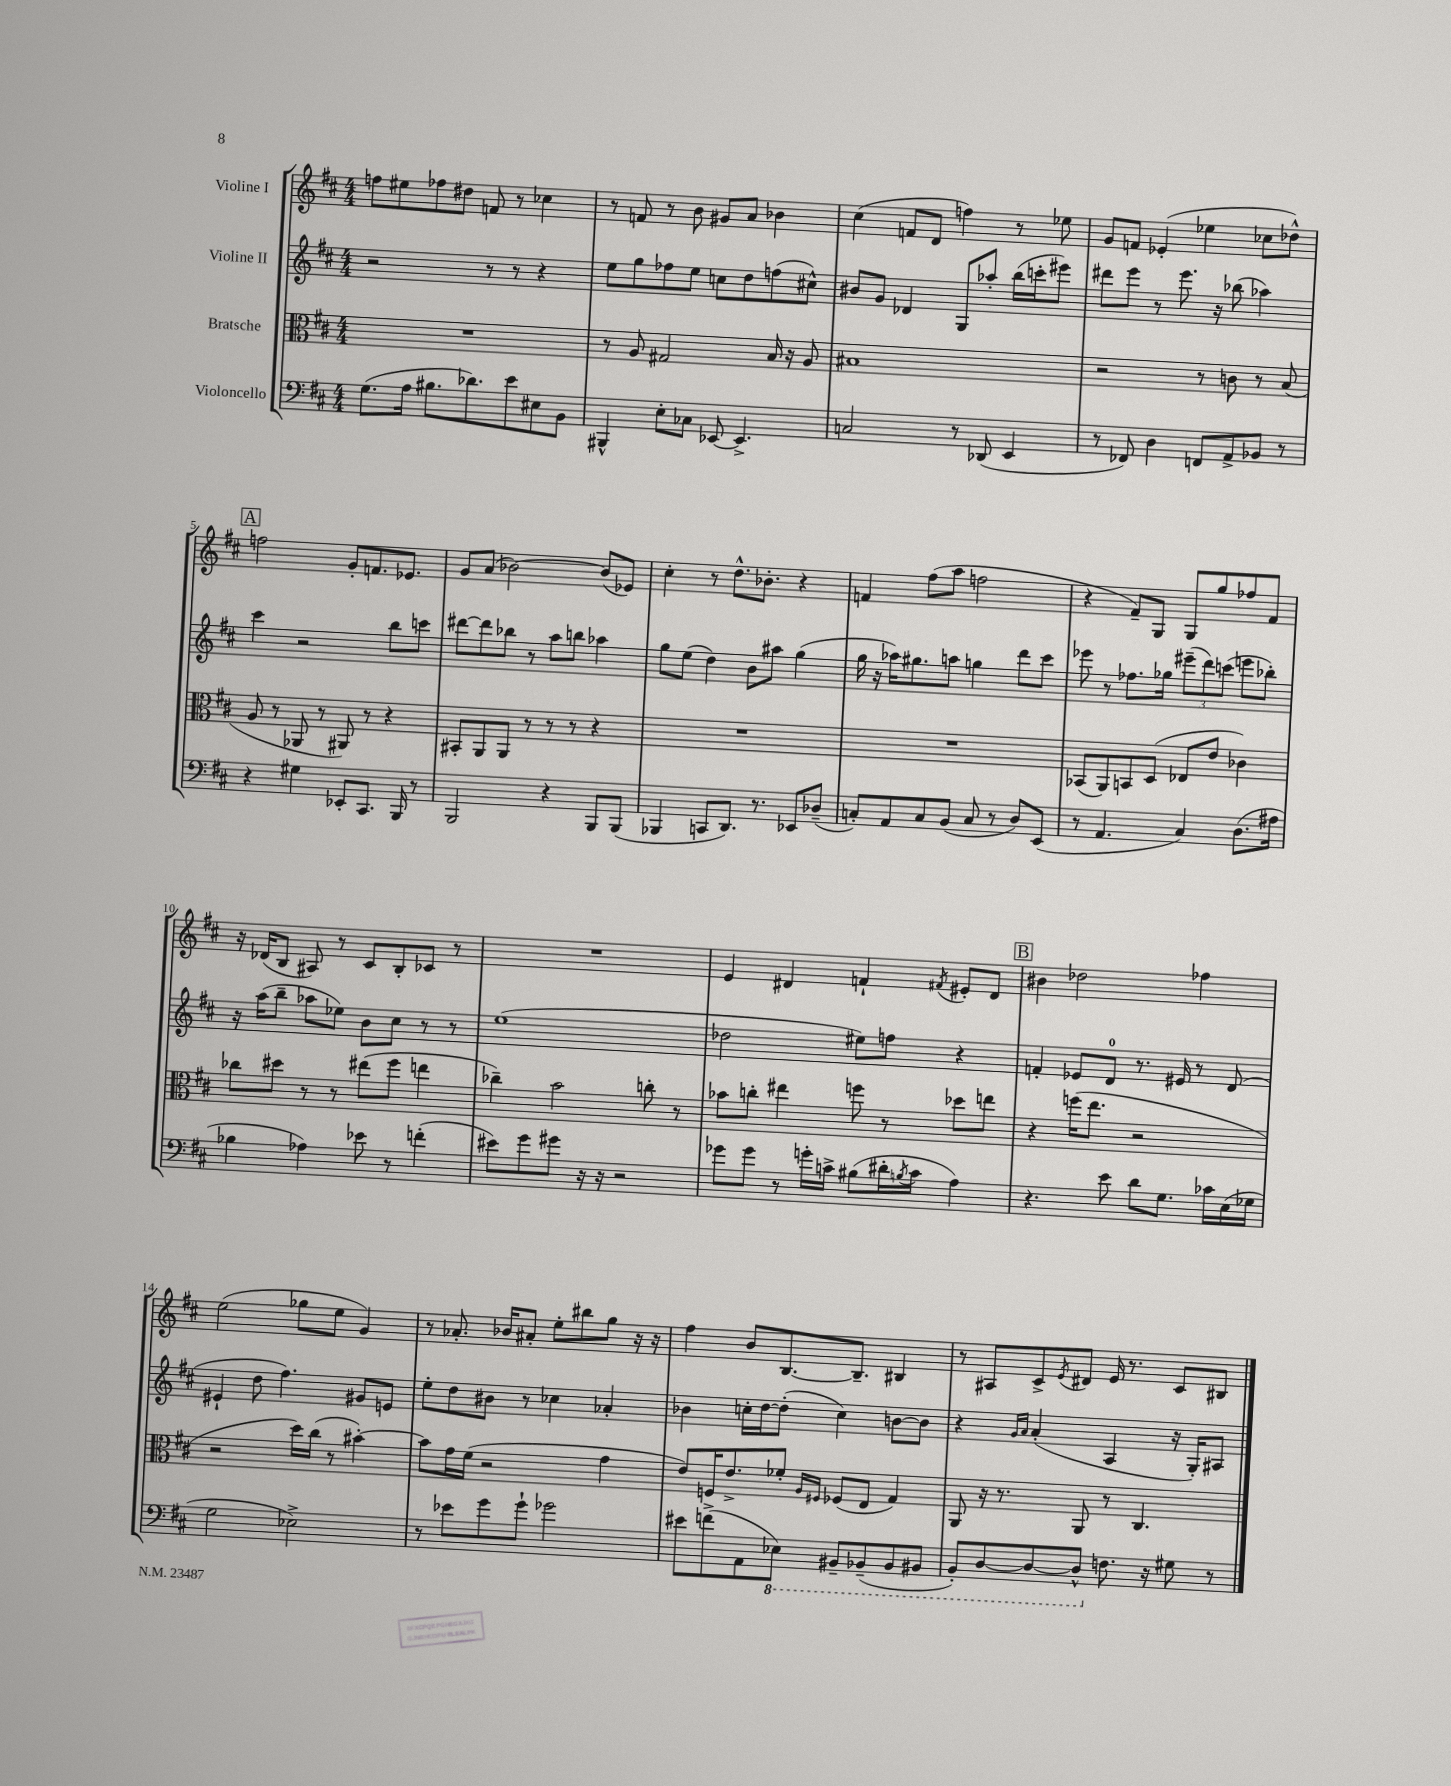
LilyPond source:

<<
\new StaffGroup <<
\new Staff = "s0" \with { instrumentName = "Violine I" } {
    \clef treble \key d \major \numericTimeSignature \time 4/4
    f''8 eis''8 fes''8 dis''8 f'8 r8 ces''4 |
    r8 f'8 r8 b'8 gis'8 a'8 bes'4 |
    cis''4( f'8 d'8 f''4) r8 ees''8 |
    g'8 f'8 ees'4-.( ees''4 ces''8 des''8-^) |
    \mark \markup { \box "A" } f''2 g'8-. f'8. ees'8. |
    g'8 a'8( bes'2~) bes'8( ees'8) |
    cis''4-. r8 d''8.-^ bes'8.-. r4 |
    f'4 fis''8( a''8 f''2 |
    r4 fis'8--) g8 g8 g''8 fes''8 fis'8 |
    r16 des'16( b8 ais8) r8 cis'8 b8-. ces'8 r8 |
    R1 |
    e'4 dis'4 f'4-! \acciaccatura { fis'8 } eis'8-. dis'8 |
    \mark \markup { \box "B" } bis'4 des''2 fes''4 |
    e''2( ges''8 e''8 g'4) |
    r8 aes'8.-. bes'16 ais'8-. e''8-. bis''8 g''8 r16 r16 |
    fis''4 b'8 b8.~ b8.-- bis4 |
    r8 ais8 cis'8-> \acciaccatura { e'8 } dis'8 e'16 r8. cis'8 bis8 \bar "|." |
}
\new Staff = "s1" \with { instrumentName = "Violine II" } {
    \clef treble \key d \major \numericTimeSignature \time 4/4
    r2 r8 r8 r4 |
    e''8 g''8 fes''8 e''8 c''8 d''8 f''8( cis''8-^) |
    bis'8 g'8 des'4 g8 aes''8-. b''16( c'''16-. eis'''8) |
    dis'''8 e'''8 r8 e'''8. r16 bes''8( aes''4) |
    \mark \markup { \box "A" } cis'''4 r2 b''8 c'''8 |
    dis'''8~ dis'''8 bes''8 r8 a''8 b''8 aes''4 |
    g''8 e''8( d''4) b'8 ais''8 g''4( |
    g''16 r16 aes''16) gis''8. a''8 g''4 d'''8 cis'''8 |
    ees'''8 r8 fes''8. ges''16 \tuplet 3/2 { eis'''8--( d'''8) c'''8( } e'''8 bes''8-.) |
    r16 a''16( b''8-- aes''8 ees''8) b'8 cis''8 r8 r8 |
    e''1( |
    des''2 eis''8) f''8 r4 |
    \mark \markup { \box "B" } f'4-. ees'8 d'8-0 r8. eis'16 r8 d'8( |
    eis'4-! d''8 fis''4.) gis'8 e'8 |
    e''8-. d''8 bis'8 r8 ces''4 aes'4-. |
    bes'4 c''16-. d''16~ d''8-.( c''4) b'8~ b'8 |
    r4 \grace { g'16 a'16 } a'4-.( a4 r16 g16-.) ais8 \bar "|." |
}
\new Staff = "s2" \with { instrumentName = "Bratsche" } {
    \clef alto \key d \major \numericTimeSignature \time 4/4
    R1 |
    r8 a8 gis2 b16 r16 a8 |
    bis1 |
    r2 r8 c'8 r8 b8( |
    \mark \markup { \box "A" } a8 r8 aes,8 r8 ais,8) r8 r4 |
    bis,8-. a,8 a,8 r8 r8 r8 r4 |
    R1 |
    R1 |
    bes,8( a,8) b,8 d8( ees8 e'8 ces'4) |
    ces''8 dis''8 r8 r8 eis''8( fis''8 e''4 |
    ces''4--) b'2 c''8-. r8 |
    bes'8 c''8-. eis''4 f''8 r8 des''8 e''8 |
    \mark \markup { \box "B" } r4 f''16( e''8. r2 |
    r2 d''16) cis''16( r8 bis'4~-.) |
    bis'8 g'16 fis'16( r2 g'4 |
    e'8) f16 e'8.-> fes'8-. \grace { a16 fis16 } fes8( e8 g4) |
    a,8 r16 r8. a,8 r8 cis4. \bar "|." |
}
\new Staff = "s3" \with { instrumentName = "Violoncello" } {
    \clef bass \key d \major \numericTimeSignature \time 4/4
    g8.( a16 bis8. des'8.) e'8 eis8 b,8 |
    bis,,4-^ e8-. ces8 ees,8~ ees,4.-> |
    c2 r8 des,8( e,4 |
    r8 fes,8) d4 f,8 a,8-> bes,8 r8 |
    \mark \markup { \box "A" } r4 gis4 ees,8-. cis,8. b,,16 r8 |
    b,,2 r4 b,,8 b,,8( |
    bes,,4 c,8 d,8.) r8. ees,8 des8--( |
    c8-.) a,8 c8 b,8( c8 r8 d8) e,8( |
    r8 a,4. cis4) d8.( ais16 |
    bes4 aes4) ees'8 r8 f'4-.( |
    eis'8) g'8 gis'8 r16 r16 r2 |
    ges'8 ges'8 r8 g'16-. c'16-> bis8( dis'16-. \acciaccatura { b8 } c'16 a4) |
    \mark \markup { \box "B" } r4. e'8 d'8 g8. ces'16 e16( ges16 |
    g2 ees2->) |
    r8 ees'8 g'8 g'8-! ges'2 |
    eis'8 f'8->( a,8 \ottava #-1 ees,8) bis,,8-- bes,,8--( bes,,8 bis,,8 |
    b,,8-.) d,8~ d,8~ d,8-^ \ottava #0 f8. r16 gis8 r8 \bar "|." |
}
>>
>>
